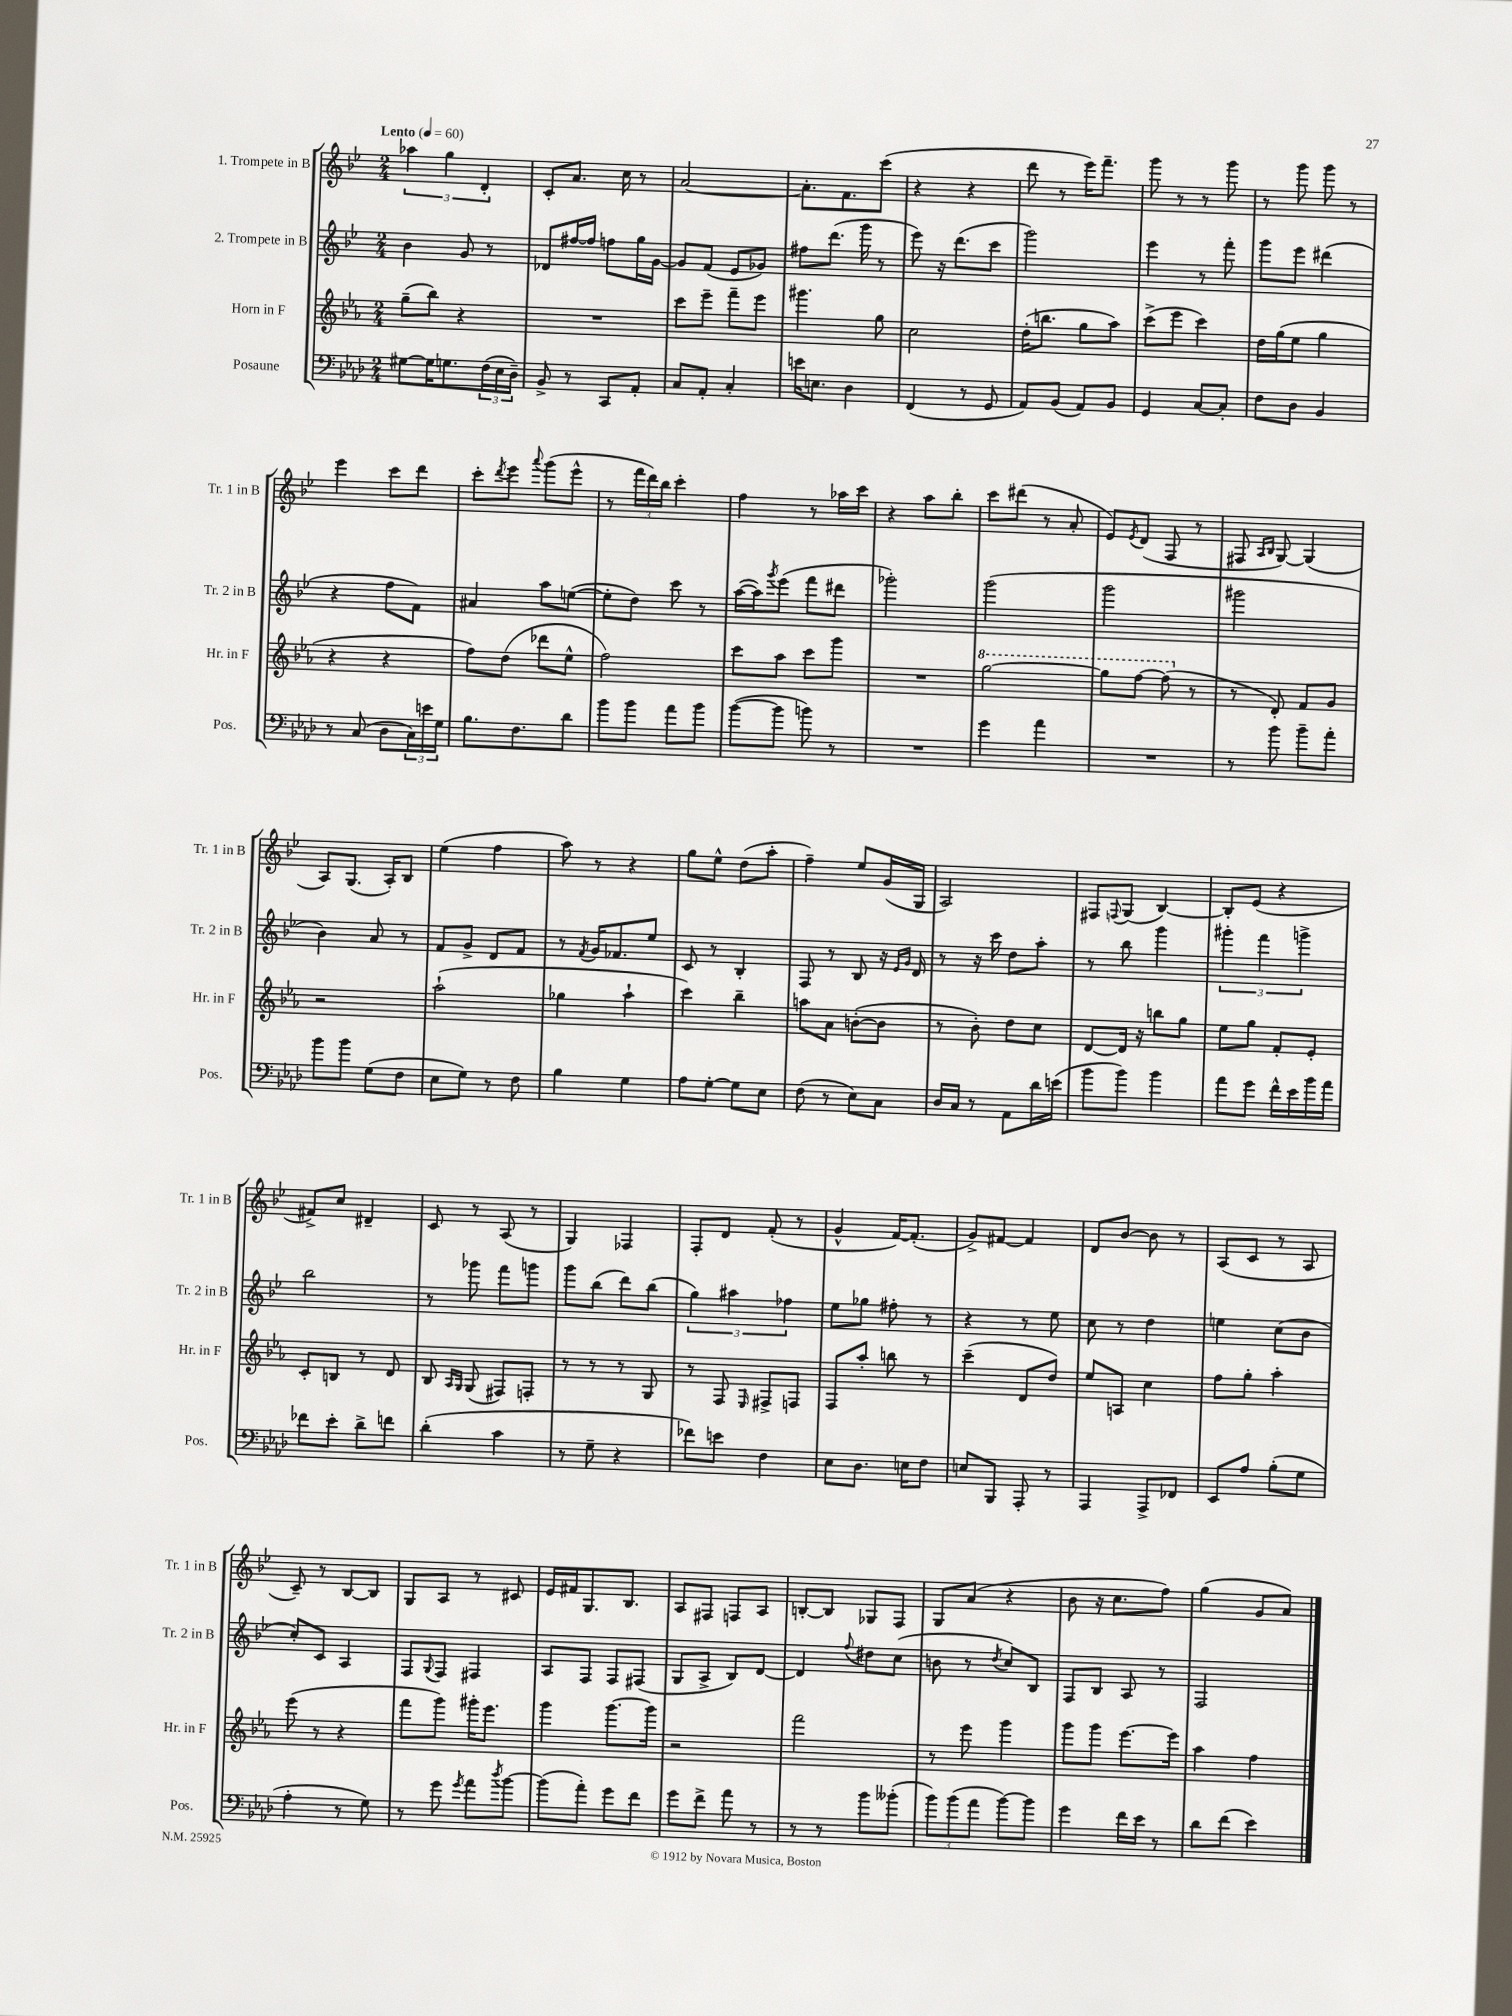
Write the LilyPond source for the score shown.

<<
\new StaffGroup <<
\new Staff = "s0" \with { instrumentName = "1. Trompete in B" shortInstrumentName = "Tr. 1 in B" } {
    \clef treble \key bes \major \numericTimeSignature \time 2/4 \tempo "Lento" 4 = 60
    \tuplet 3/2 { aes''4 g''4 d'4-. } |
    c'8-. a'8. c''16 r8 |
    a'2~ |
    a'8.-. f'8. c'''8( |
    r4 r4 |
    d'''8 r8 ees'''16) f'''8.-- |
    g'''8 r8 r8 g'''8 |
    r8 g'''8 g'''8 r8 |
    ees'''4 c'''8 d'''8 |
    c'''8-. \acciaccatura { d'''8 } ees'''8 \appoggiatura { a'''8 } g'''8( ees'''8-^ |
    r8 \tuplet 3/2 { f'''16 d'''16) bes''16 } c'''4-. |
    f''4 r8 aes''16 c'''16 |
    r4 a''8 bes''8-. |
    c'''8 dis'''8( r8 a'8-. |
    ees'8) \acciaccatura { ees'8 } d'8( f8 r8 |
    fis8 \grace { a16 bes16 } g8~) g4( |
    a8) g8.( a16-.) bes8 |
    ees''4( f''4 |
    a''8) r8 r4 |
    g''8 ees''8-^ d''8( a''8-. |
    f''4--) ees''8 g'16( g16 |
    a2) |
    fis8 \appoggiatura { f8 } g8( bes4~) |
    bes8-. ees'8( r4 |
    fis'8->) c''8 dis'4-- |
    c'8 r8 a8( r8 |
    g4) fes4 |
    f8-. d'8 f'8-.( r8 |
    g'4-^ f'16~) f'8.-.( |
    g'8->) fis'8~ fis'4 |
    d'8 bes'8~ bes'8 r8 |
    a8( c'8 r8 a8 |
    c'8--) r8 bes8~ bes8 |
    g8 a8 r8 cis'8 |
    ees'16 fis'16 g8. bes8. |
    a8 fis8 f8 a8 |
    b8~-. b8 ges8 f8 |
    g8 a'8( r4 |
    bes'8 r16 c''8. f''8) |
    g''4( g'8 a'8) \bar "|." |
}
\new Staff = "s1" \with { instrumentName = "2. Trompete in B" shortInstrumentName = "Tr. 2 in B" } {
    \clef treble \key bes \major \numericTimeSignature \time 2/4
    bes'4 g'8 r8 |
    des'8 fis''16~ fis''16 f''8 g''16 g'16~ |
    g'8 f'8( ees'8 ges'8) |
    fis''8 d'''8.( g'''16 r8 |
    ees'''8) r16 d'''8.( c'''8 |
    g'''2) |
    ees'''4 r8 f'''8-. |
    g'''8 ees'''8 dis'''4( |
    r4 f''8 f'8) |
    ais'4 a''8 e''8~( |
    e''8-. d''8) c'''8 r8 |
    a''16~( a''16) \acciaccatura { g'''8 } ees'''8( f'''8 dis'''8 |
    ges'''2-.) |
    g'''2( |
    g'''2 |
    gis'''2 |
    bes'4) a'8 r8 |
    f'8 g'8-> d'8 f'8 |
    r8 \acciaccatura { f'8 } g'16 fes'8. ees''8 |
    c'8 r8 bes4-. |
    f8 r8 bes8 r16 \grace { ees'16 g'16 } d'16 |
    r8 r16 c'''16 d''8 a''8-. |
    r8 bes''8 g'''4 |
    \tuplet 3/2 { gis'''4-. f'''4 g'''4-> } |
    bes''2 |
    r8 ges'''8 f'''8 g'''8 |
    g'''8 bes''8( d'''8) bes''8( |
    \tuplet 3/2 { g''4) ais''4 fes''4 } |
    ees''8 ges''8 fis''8-. r8 |
    r4 r8 ees''8 |
    c''8 r8 d''4 |
    e''4 c''8( bes'8 |
    c''8-.) c'8 a4 |
    f8 \appoggiatura { g8 } f8 fis4 |
    a8 f8 f8 fis8( |
    g8 a8-> bes8) d'8~ |
    d'4 \appoggiatura { f''8 } dis''8 c''8( |
    b'8 r8 \acciaccatura { d''8 } c''8) bes8 |
    f8 bes8 a8 r8 |
    f2 \bar "|." |
}
\new Staff = "s2" \with { instrumentName = "Horn in F" shortInstrumentName = "Hr. in F" } {
    \clef treble \key ees \major \numericTimeSignature \time 2/4
    g''8--( bes''8) r4 |
    R2 |
    c'''8 ees'''8-- f'''8-- ees'''8 |
    gis'''4. g''8 |
    c''2 |
    d''16-.( b''8. g''8 aes''8) |
    c'''8->( ees'''8 c'''4) |
    d''16 g''16( ees''8 g''4 |
    r4 r4 |
    f''8) d''8( des'''8 ees''8-^ |
    f''2) |
    c'''8 aes''8 c'''8 g'''8 |
    R2 |
    \ottava #1 g'''2~ |
    g'''8 f'''8~ f'''8( \ottava #0 r8 |
    r8 d'8-.) f'8 g'8 |
    r2 |
    aes''2-!( |
    ges''4 aes''4-! |
    c'''4) bes''4-- |
    a''8 aes'8 b'8~-.( b'8 |
    r8 bes'8-.) d''8 c''8 |
    d'8~ d'16 r16 b''8 g''8 |
    ees''8 g''8 f'8-. ees'8-. |
    c'8-. b8 r8 d'8 |
    bes8 \grace { aes16 g16 } g8( fis8) f8-. |
    r8 r8 r8 g8 |
    r8 f8 \grace { ees16 } fis8-> f8 |
    f8 aes''8-. b''8 r8 |
    c'''4--( d'8 d''8) |
    ees''8 a8 c''4 |
    f''8 g''8-. aes''4-. |
    ees'''8( r8 r4 |
    f'''8 g'''8) gis'''16-. ees'''8. |
    g'''4 g'''8.~ g'''16 |
    r2 |
    f'''2 |
    r8 ees'''8 g'''4 |
    g'''8 g'''8 ees'''8.~ ees'''16 |
    aes''4 f''4 \bar "|." |
}
\new Staff = "s3" \with { instrumentName = "Posaune" shortInstrumentName = "Pos." } {
    \clef bass \key aes \major \numericTimeSignature \time 2/4
    gis8~ gis16 g8. \tuplet 3/2 { f16( ees16 des16--) } |
    bes,8-> r8 c,8 aes,8-. |
    c8 aes,8-. c4-. |
    e'16 e8. des4 |
    f,4( r8 g,8 |
    aes,8) bes,8( aes,8) bes,8 |
    g,4 c8~ c8-. |
    f8 des8 bes,4 |
    r8 c8( des8 \tuplet 3/2 { c16) e'16 g16 } |
    bes8. f8. des'8 |
    bes'8 bes'8 aes'8 bes'8 |
    bes'8~( bes'8 b'8) r8 |
    R2 |
    g'4 aes'4 |
    R2 |
    r8 bes'8 bes'8-- aes'8-. |
    bes'8 bes'8 g8( f8 |
    ees8 g8) r8 f8 |
    bes4 g4 |
    aes8 g8~-. g8 ees8 |
    f8( r8 ees8) c8 |
    des16 c16 r8 aes,8 des'16 e'16( |
    bes'8 bes'8) bes'4 |
    aes'8 g'8 f'16-^ ees'16 bes'16 aes'16 |
    fes'8 ees'8-. des'8-> f'8 |
    des'4-.( c'4 |
    r8 g8-- r4 |
    fes'8) e'8 f4 |
    ees8 des8. e16 f8 |
    e8 bes,,8 aes,,8-. r8 |
    aes,,4 aes,,8-> fes,8 |
    ees,8 aes8 bes8-.( g8 |
    aes4-. r8 g8) |
    r8 g'8 \acciaccatura { g'8 } aes'8 \acciaccatura { des''8 } bes'8~ |
    bes'8( aes'8-.) g'8 f'8 |
    g'8 f'8-> aes'8 r8 |
    r8 r8 bes'8 beses'8-.( |
    \tuplet 3/2 { bes'8) bes'8( aes'8 } bes'8~) bes'8 |
    g'4 f'16 ees'16 r8 |
    des'8 f'8( ees'4) \bar "|." |
}
>>
>>
\layout { \context { \Score \remove "Bar_number_engraver" } }
